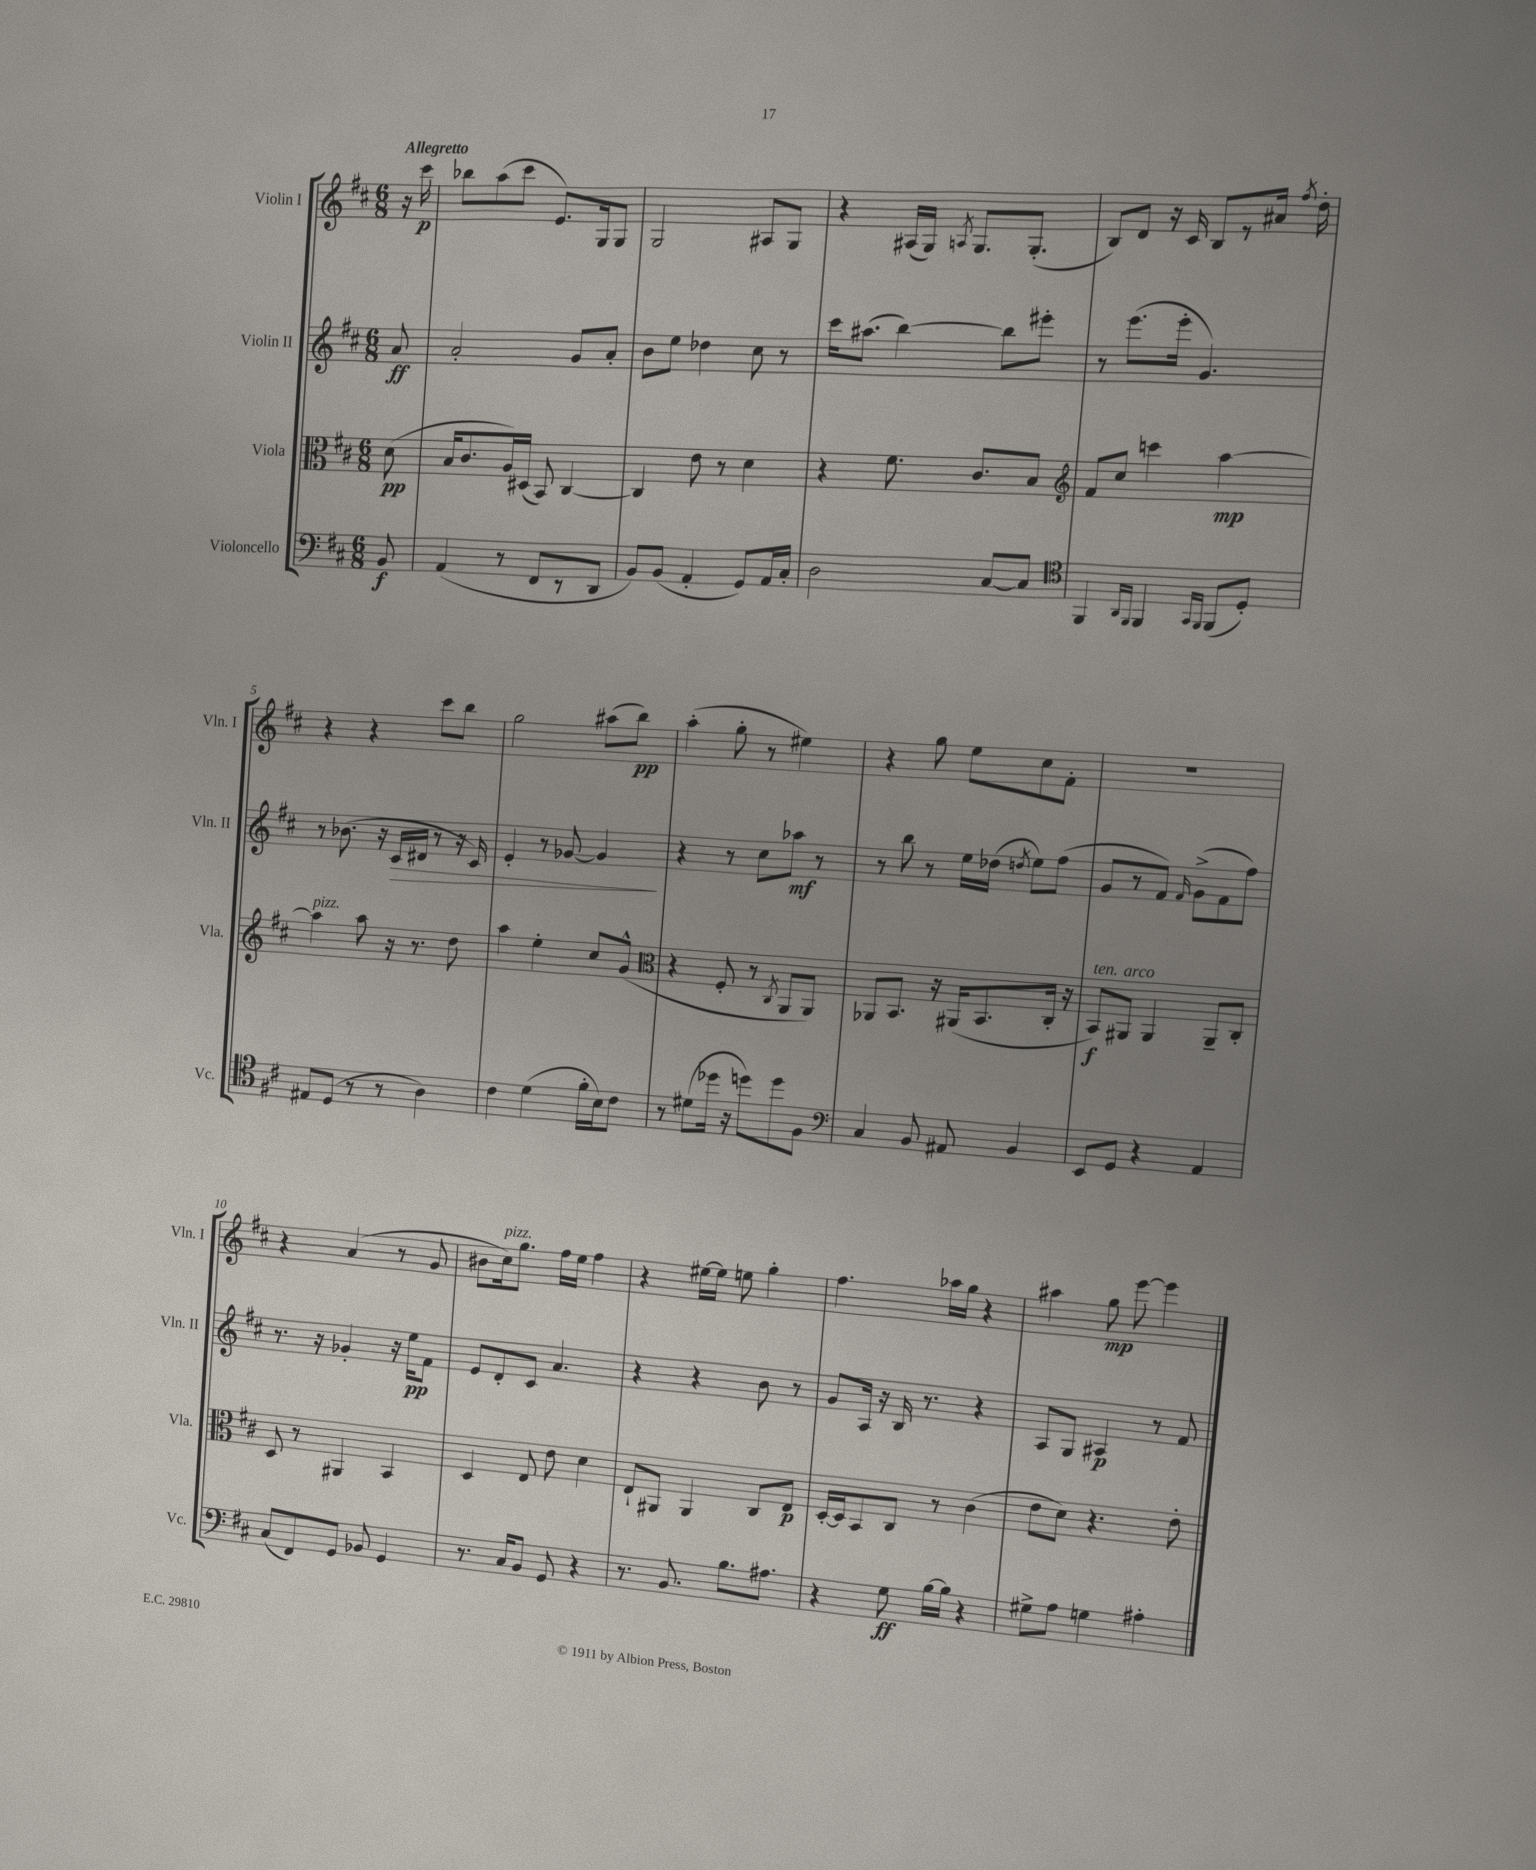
<<
\new StaffGroup <<
\new Staff = "s0" \with { instrumentName = "Violin I" shortInstrumentName = "Vln. I" } {
    \clef treble \key d \major \numericTimeSignature \time 6/8 \partial 8 \tempo "Allegretto"
    \autoBeamOff r16 cis'''16\p |
    bes''8[ a''8( cis'''8] e'8.[) g16 g8] |
    g2 ais8[ g8] |
    r4 ais16[( g16]) \acciaccatura { a8 } g8.[ g8.]-.( |
    b8[) d'8] r16 cis'16 b8[ r8 ais'16] \acciaccatura { fis''8 } d''16-. |
    r4 r4 cis'''8[ b''8] |
    g''2 ais''8[( b''8]\pp) |
    a''4-.( g''8-. r8 eis''4) |
    r4 g''8 e''8[ cis''8 fis'8]-. |
    R2. |
    r4 a'4( r8 g'8 |
    bis'8[ cis''16^\markup { \italic "pizz." }) g''8.] fis''16[ e''16] fis''4 |
    r4 eis''16[~ eis''16] e''8 g''4-. |
    fis''4. aes''16[ g''16] r4 |
    ais''4 g''8\mp e'''8~ e'''4 \bar "|." |
}
\new Staff = "s1" \with { instrumentName = "Violin II" shortInstrumentName = "Vln. II" } {
    \clef treble \key d \major \numericTimeSignature \time 6/8 \partial 8
    \autoBeamOff a'8\ff |
    a'2-. g'8[ a'8]-. |
    b'8[ e''8] des''4 cis''8 r8 |
    cis'''16[ ais''8.]( b''4~) b''8[ eis'''8]-. |
    r8 e'''8.[( e'''16]-. g'4.) |
    r8 bes'8.( r16 cis'16[\> dis'16] r8 r16 cis'16) |
    e'4-. r8 ges'8~ ges'4\! |
    r4 r8 cis''8[ aes''8]\mf r8 |
    r8 b''8 r8 e''16[ des''16]( \acciaccatura { d''8 } e''8[) fis''8]( |
    g'8[ r8 fis'8]) \grace { fis'16 } g'8[->( fis'8 fis''8]) |
    r8. r16 ges'4-. r16 e''16[\pp fis'8] |
    e'8[ d'8-. cis'8] a'4. |
    r4 r4 b'8 r8 |
    g'8[ a16] r16 b16 r8. r4 |
    a8[ g8] ais4\p r8 fis'8 \bar "|." |
}
\new Staff = "s2" \with { instrumentName = "Viola" shortInstrumentName = "Vla." } {
    \clef alto \key d \major \numericTimeSignature \time 6/8 \partial 8
    \autoBeamOff d'8\pp( |
    b16[ cis'8. a16) dis16]( b,8) cis4~ |
    cis4 e'8 r8 d'4 |
    r4 fis'8. cis'8.[ b8] |
    \clef treble fis'8[ cis''8] c'''4 a''4~\mp |
    a''4^\markup { \italic "pizz." } a''8 r16 r8. d''8 |
    a''4 e''4-. cis''8[ g'8]-^( |
    \clef alto r4 fis8-. r8 \acciaccatura { cis8 } a,8[ a,8]) |
    aes,8[ b,8.] r16 ais,16[( b,8. cis16]-. r16 |
    b,8[\f^\markup { \italic "ten." }) ais,8]^\markup { \italic "arco" } ais,4 ais,8[-- cis8]-. |
    d8 r8 ais,4 b,4 |
    d4 e8 e'8 d'4 |
    e8[-! ais,8] ais,4 cis8[ e8]\p |
    d16[~-. d16 b,8 cis8] r8 cis'4( |
    e'8[ d'8]) r4. e'8-. \bar "|." |
}
\new Staff = "s3" \with { instrumentName = "Violoncello" shortInstrumentName = "Vc." } {
    \clef bass \key d \major \numericTimeSignature \time 6/8 \partial 8
    \autoBeamOff b,8\f |
    a,4( r8 fis,8[ r8 d,8] |
    b,8[) b,8]( a,4-. g,8[) a,16 cis16]-. |
    d2 cis8[~ cis8] |
    \clef tenor fis,4 \grace { a,16[ fis,16] } fis,4 \grace { g,16[ fis,16] } fis,8[( d8]-.) |
    eis8[ d8]( r8 r8 a4) |
    cis'4 d'4( fis'16[-. b16) cis'8] |
    r8 dis'8[( des''16] r16 d''8[) d''8 fis8] |
    \clef bass cis4 b,8 ais,8 b,4 |
    e,8[ g,8] r4 a,4 |
    cis8[( fis,8) g,8] bes,8 g,4 |
    r8. cis16[ b,8] g,8 r4 |
    r8. b,8. b8.[ ais8.] |
    r4 g8\ff b16[~ b16] r4 |
    gis8[-> a8] g4 ais4-. \bar "|." |
}
>>
>>
